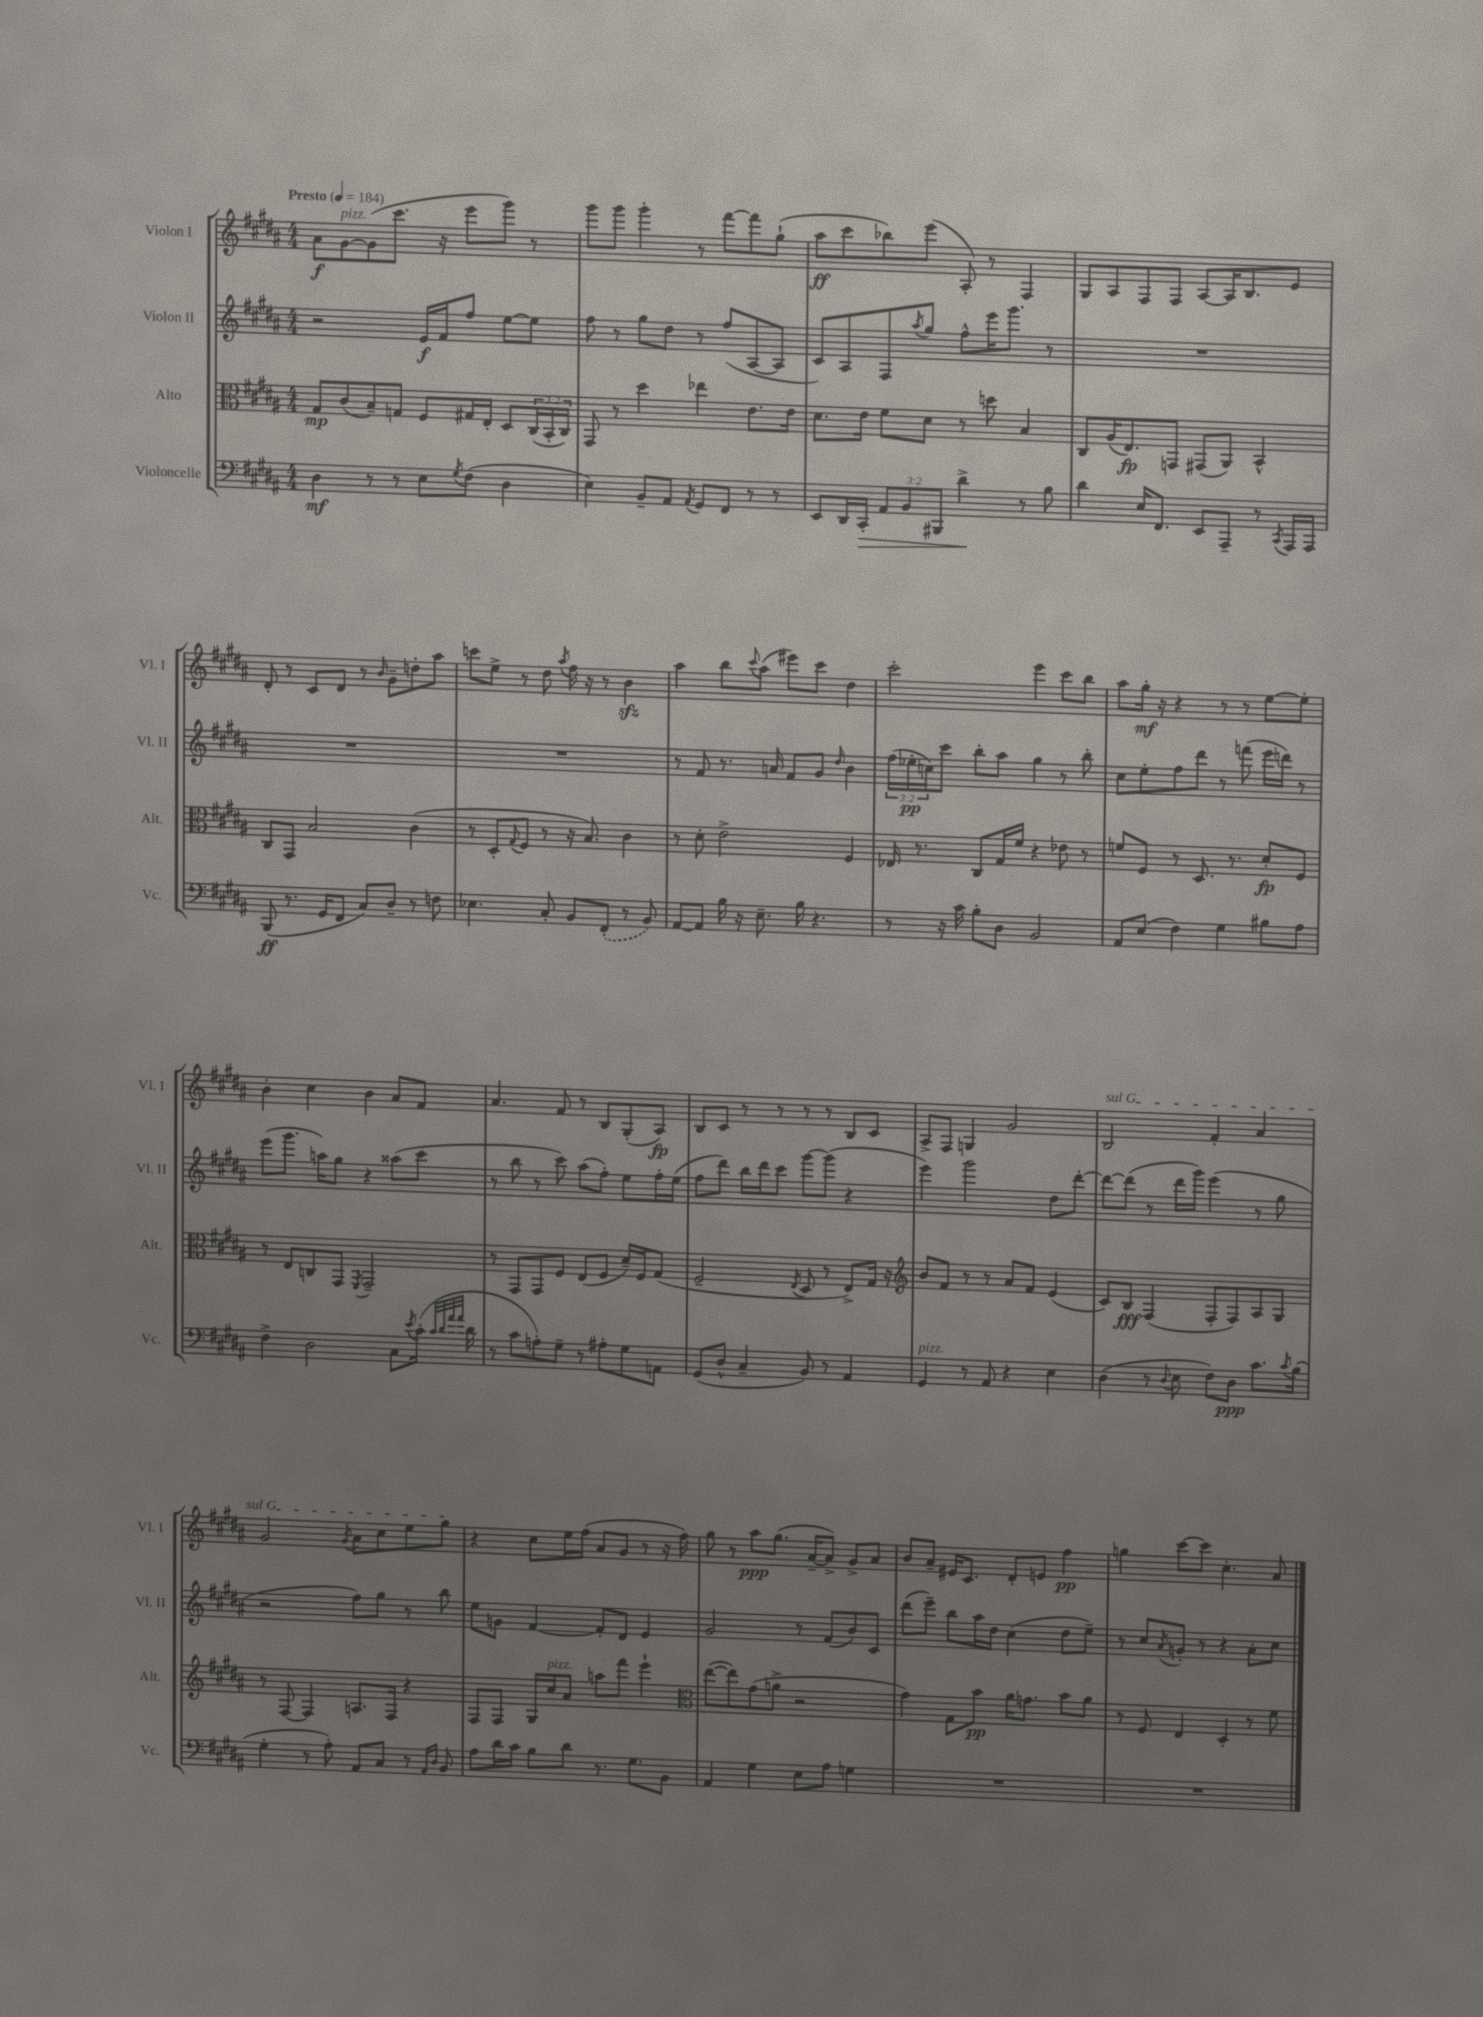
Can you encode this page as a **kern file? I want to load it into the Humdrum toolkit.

**kern	**kern	**kern	**kern
*staff4	*staff3	*staff2	*staff1
*clefF4	*clefC3	*clefG2	*clefG2
*k[f#c#g#d#a#]	*k[f#c#g#d#a#]	*k[f#c#g#d#a#]	*k[f#c#g#d#a#]
*M4/4	*M4/4	*M4/4	*M4/4
*MM184	*MM184	*MM184	*MM184
4D#	8G#	2r	8a#
.	(8c#	.	[8g#
8r	8B~)	.	(8g#]
8r	8G	.	8.ccc#
8E	8F#	16e	.
.	.	16f#	16r
8qG#	.	.	.
(8F#	16G#	8ff#	8eee
.	16E'	.	.
4D#	8D#	[8ee	8ggg#)
.	(24C#	8ee]	8r
.	24BB'	.	.
.	24C#)	.	.
=	=	=	=
4E)	8GG#	8ff#	8ggg#
.	8r	8r	8ggg#
8BB~	4dd#	8gg#	4ggg#'
8AA#	.	8dd#	.
8qAA#	.	.	.
8GG#	4ee-	8r	8r
8FF#	.	(8ff#	[8fff#
8r	8.e	[8A#	8fff#]
8r	.	8A#]	(8gg#`
.	16e	.	.
=	=	=	=
8EE	8.d#	8c#)	8aa#
16DD#	.	8A#	8ccc#
16CC#'	16e	.	.
12AA#	8f#	8F#	8bb-)
12BB	.	.	.
.	.	8qaa#	.
.	8d#	8gg#	(8eee
12BBB#	.	.	.
4d#^	8r	8ff#^^	8A#')
.	8dd	16eee	8r
.	.	8.ggg#	.
8r	4B	.	4F#
8B	.	8r	.
=	=	=	=
4d#	8C#	1r	8G#
.	(16A#	.	8A#
.	8.E)	.	.
16E	.	.	8F#
8.FF#	.	.	.
.	8GG	.	8F#
8EE	(8GG#	.	[8A#
8AAA#~	8AA#)	.	16A#]
.	.	.	8.B
8r	4BB^^	.	.
8qCC#	.	.	.
16AAA#	.	.	8e
16AAA#	.	.	.
=	=	=	=
(8BBB	8C#	1r	8d#'
8.r	8GG#	.	8r
.	2B	.	8c#
16GG#	.	.	.
8FF#	.	.	8d#
8C#)	.	.	8r
.	.	.	16qqb
8D#~	.	.	8g#~
8r	(4c#	.	8dd'
8F	.	.	8aa#
=	=	=	=
4.E-	8r	1r	8ccc
.	8D#'	.	8ee^
.	8qqG#	.	.
.	8F#	.	8r
8C#'	8r	.	8dd#
.	.	.	8qaa#
8BB	16r	.	16ff#
.	8.B)	.	16r
(8FF#'	.	.	8r
8r	4c#	.	4b
8BB)	.	.	.
=	=	=	=
[8AA#	8r	8r	4aa#
8AA#]	8d#'	8f#	.
16B	2e^	8.r	8bb
16r	.	.	.
.	.	.	8qqccc#
8.E~	.	.	(8aa#
.	.	16a	.
.	.	8f#	8eee#)
16B	.	.	.
4.r	.	8g#	8ccc#
.	.	16qqdd#	.
.	4F#	4b	4dd#
=	=	=	=
8r	16E-	(24ff#	2ccc#'
.	.	24ee-'	.
.	8.r	.	.
.	.	24cc)	.
16r	.	8ccc#	.
16c#	.	.	.
8B'	8C#	8bb'	.
8D#	16G#	8aa#	.
.	16f#	.	.
2BB	4r	4gg#	4eee
.	8e-	8r	8ccc#
.	8r	8bb'	8bb
=	=	=	=
8AA#	8f	8cc#	8aa#
(8E	8F#	8ee'	16gg#'
.	.	.	16r
4F#)	8r	8ff#	4r
.	8.D#	8ddd#	.
4G#	.	8r	8r
.	8.r	.	.
.	.	(8fff	8r
8B#	8d#'	16eee	[8ee
.	.	16ddd)	.
8A#	8F#	8r	8ee']
=	=	=	=
4F#^	8r	(8eee	4b'
.	8E	8.ggg#	.
2D#	8C	.	4cc#
.	.	16aa)	.
.	8GG#	8gg#	.
.	8qFF#	.	.
.	2GG#~	4r	4b
8C#	.	(8aa##	8a#
8qe	.	.	.
(16c#'	.	8ccc#	8f#
32qqc#	.	.	.
32qqd#	.	.	.
32qqa#	.	.	.
32qqa#	.	.	.
16d#	.	.	.
=	=	=	=
8r	8r	8r	4.a#
8c#	8GG#	8bb	.
8A')	8GG#	8r	.
8G#~	8F#	8ccc#)	8f#
8r	(8E	(8aa#	8r
8A#'	8F#	8ff#')	8B
8G#	16d#~)	8ee	(8G#'
.	16F#	.	.
8AA	(8G#	16ff#'	8A#)
.	.	(16ee	.
=	=	=	=
(8GG#	2F#~	8ff#	8B
8D#^^	.	8ddd#)	8c#
4C#~	.	16bb	8r
.	.	16ddd#	.
.	.	8ccc#	8r
.	8qE	.	.
8BB)	8D#	[8ggg#	8r
8r	8r	(8ggg#]	8r
4AA#	8E^)	4r	8B
.	16G#	.	8c#
.	16r	.	.
=	=	=	=
*	*clefG2	*	*
4GG#	8b	4eee)	8A#^
.	8f#	.	8F#
8r	8r	2ggg#	4G
8AA#	8r	.	.
4r	8a#	.	2g#
.	8f#	.	.
4E	(4e	8dd#	.
.	.	[8ddd#'	.
=	=	=	=
(4D#	8c#)	8ddd#_	2B
.	8B	(8ddd#]	.
8r	(4F#	8r	.
8qqD#	.	.	.
8E	.	16ddd#	.
.	.	16ggg#)	.
8F#)	8F#'	(4eee	4f#'
8D#	8F#)	.	.
8.c#	8A#	8r	4a#
.	8G#	8gg#	.
8qc#	.	.	.
(16B	.	.	.
=	=	=	=
4G#'	8r	2r	2g#
.	[8F#	.	.
8r	4F#]	.	.
8A#')	.	.	.
.	.	.	8qg#
8AA#	8.A	8ff#)	8a#
8C#	.	8gg#	8cc#
.	16F#	.	.
8r	4r	8r	8ee
16qqAA#	.	.	.
16qqD#	.	.	.
8BB	.	8bb	8gg#
=	=	=	=
8A#	8F#	8ee	4r
16d#	8F#	8g	.
16c#	.	.	.
8B	16G#	[4f#	8cc#
.	16cc#	.	.
8d#	8a#	.	16ee
.	.	.	(16ff#
8.r	8aa	8f#']	8a#
.	8fff#	8d#	8g#
8.G#	.	.	.
.	4eee`	4e	8r
8BB	.	.	16r
.	.	.	16ff#)
=	=	=	=
*	*clefC3	*	*
4AA#	([8ee	2g#	8gg#
.	8ee])	.	8r
4G#	(8g#	.	8aa#
.	8a^	.	(8.gg#
8E	2r	8r	.
.	.	.	[16a#~
8A#	.	(8f#	8a#^])
4G	.	8b)	8g#^
.	.	8c#	8a#
=	=	=	=
1r	4g#)	(8ddd#	8b
.	.	8eee~)	8a#~
.	8G#	8bb	16e#
.	.	.	8.c#
.	8b	16aa#	.
.	.	16dd#	.
.	16a#	(4cc#	8d#'
.	8.g	.	.
.	.	.	8e
.	8b	8dd#	4ff#
.	8a#	8ee~)	.
=	=	=	=
1r	8r	8r	4gg
.	8F#	8cc#	.
.	.	8qa#	.
.	4E	8g'	[8ccc#
.	.	8r	8ccc#]
.	4D#'	4r	4.cc#'
.	8r	8a#'	.
.	8f#	8cc#	8a#
==	==	==	==
*-	*-	*-	*-
